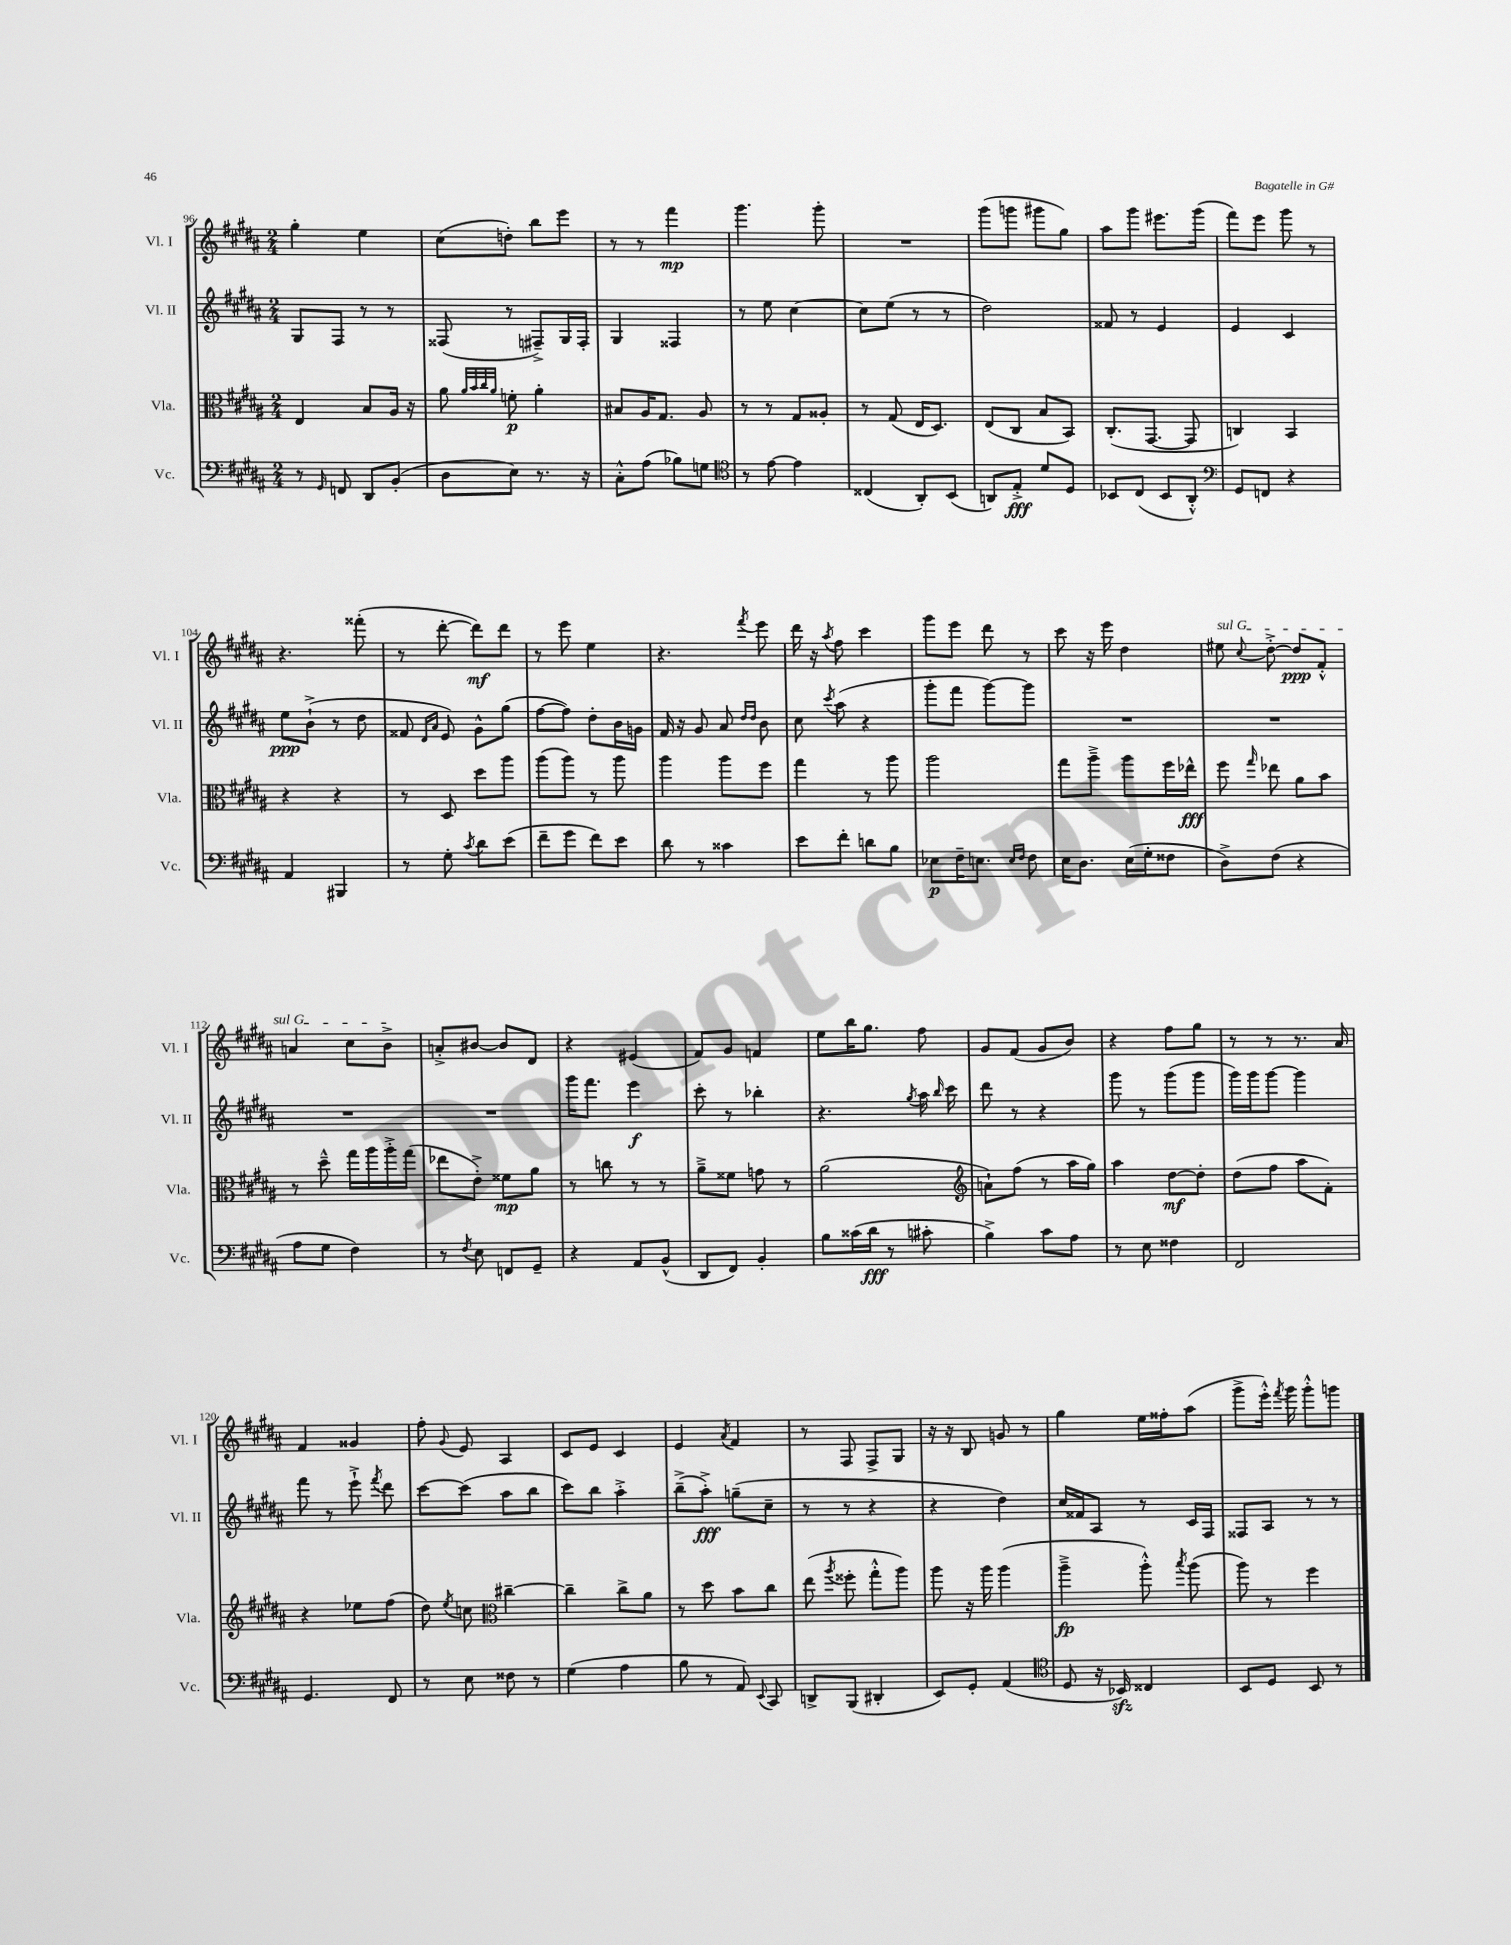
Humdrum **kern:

**kern	**dynam	**kern	**dynam	**kern	**dynam	**kern	**dynam
*part4	*part4	*part3	*part3	*part2	*part2	*part1	*part1
*staff4	*staff4	*staff3	*staff3	*staff2	*staff2	*staff1	*staff1
*I"Vc.	*	*I"Vla.	*	*I"Vl. II	*	*I"Vl. I	*
*I'Vc.	*	*I'Vla.	*	*I'Vl. II	*	*I'Vl. I	*
*clefF4	*	*clefC3	*	*clefG2	*	*clefG2	*
*k[f#c#g#d#a#]	*	*k[f#c#g#d#a#]	*	*k[f#c#g#d#a#]	*	*k[f#c#g#d#a#]	*
*M2/4	*	*M2/4	*	*M2/4	*	*M2/4	*
=96	=96	=96	=96	=96	=96	=96	=96
8r	.	4E/	.	8G#/L	.	4gg#'\	.
16qqGG#/	.	.	.	.	.	.	.
8FFn/	.	.	.	8F#/J	.	.	.
8DD#/L	.	8B/L	.	8r	.	4ee\	.
(8BB'/J	.	16A#/Jk	.	8r	.	.	.
.	.	16r	.	.	.	.	.
=97	=97	=97	=97	=97	=97	=97	=97
8D#\L	.	8a#\	.	(8F##X/	.	(8cc#\L	.
.	.	32qqa#/LLL	.	.	.	.	.
.	.	32qqb/	.	.	.	.	.
.	.	32qqcc#/	.	.	.	.	.
.	.	32qqa#/JJJ	.	.	.	.	.
8E\J)	.	8fn'\	p	8r	.	8ddn'\J)	.
8.r	.	4a#'\	.	8F#X~^/L)	.	8bb\L	.
.	.	.	.	16G#/L	.	8eee\J	.
16r	.	.	.	16F#'/JJ	.	.	.
=98	=98	=98	=98	=98	=98	=98	=98
8C#'^^\L	.	8B#X/L	.	4G#/	.	8r	.
(8A#\J	.	16A#/K	.	.	.	8r	.
.	.	8.G#/J	.	.	.	.	.
8B-X\L)	.	.	.	4F##X/	.	4fff#\	mp
8Gn\J	.	8A#/	.	.	.	.	.
=99	=99	=99	=99	=99	=99	=99	=99
*clefC4	*	*	*	*	*	*	*
8r	.	8r	.	8r	.	4.ggg#\	.
[8e\	.	8r	.	8ee\	.	.	.
4e\]	.	8G#/L	.	[4cc#\	.	.	.
.	.	8A##X'/J	.	.	.	8ggg#'\	.
=100	=100	=100	=100	=100	=100	=100	=100
(4C##X/	.	8r	.	8cc#\L]	.	2r	.
.	.	(8G#/	.	(8ee\J	.	.	.
8AA#'/L)	.	16E/KL	.	8r	.	.	.
.	.	8.D#/J)	.	.	.	.	.
(8BB/J	.	.	.	8r	.	.	.
=101	=101	=101	=101	=101	=101	=101	=101
8AAn/L)	.	(8E/L	.	2dd#\)	.	(8ggg#\L	.
8E'^/J	fff	8C#/J	.	.	.	8gggn\J	.
8d#/L	.	8B/L	.	.	.	8ggg#X\L	.
8D#/J	.	8BB/J)	.	.	.	8gg#\J)	.
=102	=102	=102	=102	=102	=102	=102	=102
8BB-X/L	.	(8.C#'/L	.	8f##X/	.	8aa#\L	.
(8C#/J	.	.	.	8r	.	8ggg#\J	.
.	.	[8.GG#/J	.	.	.	.	.
8BB-/L	.	.	.	4e/	.	8.eee#X\L	.
8AA#'^^/J)	.	8GG#/]	.	.	.	.	.
.	.	.	.	.	.	(16ggg#\Jk	.
=103	=103	=103	=103	=103	=103	=103	=103
*clefF4	*	*	*	*	*	*	*
8GG#/L	.	4Cn/)	.	4e/	.	8fff#\L)	.
8FFn/J	.	.	.	.	.	8eee\J	.
4r	.	4BB/	.	4c#/	.	8ggg#\	.
.	.	.	.	.	.	8r	.
!!LO:LB:g=z
=104	=104	=104	=104	=104	=104	=104	=104
4AA#/	.	4r	.	8ee\L	ppp	4.r	.
.	.	.	.	(8b`^\J	.	.	.
4BBB#X/	.	4r	.	8r	.	.	.
.	.	.	.	8dd#\	.	(8fff##X'\	.
=105	=105	=105	=105	=105	=105	=105	=105
8r	.	8r	.	8f##X/	.	8r	.
.	.	.	.	16qqd#/LL	.	.	.
.	.	.	.	16qqa#/JJ	.	.	.
8G#'\	.	8D#/	.	8e/)	.	[8ddd#'\	.
8qc#/	.	.	.	.	.	.	.
8d#\L	.	8dd#\L	.	8g#^^\L	.	8ddd#\L])	mf
(8e\J	.	8aa#\J	.	(8gg#\J	.	8ddd#\J	.
=106	=106	=106	=106	=106	=106	=106	=106
8f#~\L	.	(8aa#\L	.	[8ff#\L	.	8r	.
8g#\J	.	8aa#\J)	.	8ff#\J])	.	8eee\	.
8f#\L)	.	8r	.	8dd#'\L	.	4ee\	.
8e\J	.	8aa#\	.	16b\L	.	.	.
.	.	.	.	16gn\JJ	.	.	.
=107	=107	=107	=107	=107	=107	=107	=107
8d#\	.	4aa#\	.	16f#/	.	4.r	.
.	.	.	.	16r	.	.	.
8r	.	.	.	8g#/	.	.	.
4c##X\	.	8aa#\L	.	8a#/	.	.	.
.	.	.	.	16qqdd#/LL	.	.	.
.	.	.	.	16qqdd#/JJ	.	8qfff#/	.
.	.	8ff#\J	.	8b\	.	8eee\	.
=108	=108	=108	=108	=108	=108	=108	=108
8e\L	.	4gg#\	.	8cc#\	.	16ddd#\	.
.	.	.	.	.	.	16r	.
.	.	.	.	8qccc#/	.	8qaa#/	.
8f#'\J	.	.	.	(8aa#\	.	8ff#\	.
8dn\L	.	8r	.	4r	.	4ccc#\	.
8B\J	.	8aa#\	.	.	.	.	.
=109	=109	=109	=109	=109	=109	=109	=109
8E-X\L	p	2aa#\	.	8ggg#'\L	.	8ggg#\L	.
16F#~\K	.	.	.	8fff#\J	.	8eee\J	.
8.En\J	.	.	.	.	.	.	.
.	.	.	.	[8ggg#\L)	.	8ddd#\	.
16qqE/LL	.	.	.	.	.	.	.
16qqF#/JJ	.	.	.	.	.	.	.
8F#\	.	.	.	8ggg#\J]	.	8r	.
=110	=110	=110	=110	=110	=110	=110	=110
16E\KL	.	8gg#\L	.	2r	.	8ccc#\	.
8.D#\J	.	.	.	.	.	.	.
.	.	8aa#~^\J	.	.	.	16r	.
.	.	.	.	.	.	16eee\	.
(16E\LL	.	8aa#\L	.	.	.	4dd#\	.
16G#'\J	.	.	.	.	.	.	.
8F##X\J	.	16ff#\L	.	.	.	.	.
.	.	16ee-X^^\JJ	fff	.	.	.	.
=111	=111	=111	=111	=111	=111	=111	=111
!	!	!	!	!	!	!LO:TX:a:i:t=sul G	!
8D#^\L)	.	8ff#\	.	2r	.	8ee#X\	.
.	.	16qqgg#/	.	.	.	8qqcc#/	.
(8F#\J	.	8ee-X\	.	.	.	[8dd#'^\	.
4r	.	8a#\L	.	.	.	8dd#/L]	ppp
.	.	8b\J	.	.	.	8f#'^^/J	.
!!LO:LB:g=z
=112	=112	=112	=112	=112	=112	=112	=112
8A#\L	.	8r	.	2r	.	4an/	.
8G#\J	.	8dd#~^^\	.	.	.	.	.
4F#\)	.	16gg#\LL	.	.	.	8cc#\L	.
.	.	16aa#\	.	.	.	.	.
.	.	16aa#'^\	.	.	.	8b^\J	.
.	.	(16gg#\JJ	.	.	.	.	.
=113	=113	=113	=113	=113	=113	=113	=113
8r	.	8ee-X\L	.	2r	.	8an'^/L	.
8qF#/	.	.	.	.	.	.	.
8E\	.	8e'^\J)	.	.	.	[8b#X/J	.
8FFn/L	.	8f##X\L	mp	.	.	8b#/L]	.
8GG#~/J	.	8a#\J	.	.	.	8d#/J	.
=114	=114	=114	=114	=114	=114	=114	=114
4r	.	8r	.	16ggg#\KL	.	4r	.
.	.	.	.	8.fff#\J	.	.	.
.	.	8ccn\	.	.	.	.	.
8AA#/L	.	8r	.	4eee\	f	(4e#X/	.
(8BB^^/J	.	8r	.	.	.	.	.
=115	=115	=115	=115	=115	=115	=115	=115
8DD#/L	.	8a#~^\L	.	8ccc#'\	.	8f#/L)	.
8FF#/J)	.	8f##X\J	.	8r	.	8g#/J	.
4BB'/	.	8gn\	.	4bb-X'\	.	4fn/	.
.	.	8r	.	.	.	.	.
=116	=116	=116	=116	=116	=116	=116	=116
8B\L	.	(2a#\	.	4.r	.	8ee\L	.
(16c##X\L	.	.	.	.	.	16bb\K	.
16d#\JJ	fff	.	.	.	.	8.gg#\J	.
8r	.	.	.	.	.	.	.
.	.	.	.	8qgg#/	.	.	.
8c#X'\	.	.	.	16aa#\	.	8ff#\	.
.	.	.	.	16qqbb/	.	.	.
.	.	.	.	16ccc#\	.	.	.
=117	=117	=117	=117	=117	=117	=117	=117
*	*	*clefG2	*	*	*	*	*
4B^\)	.	8an`\L)	.	8ddd#\	.	8g#/L	.
.	.	(8ff#\J	.	8r	.	(8f#/J	.
8c#\L	.	8r	.	4r	.	8g#/L	.
8A#\J	.	16aa#\LL	.	.	.	8b/J)	.
.	.	16gg#\JJ)	.	.	.	.	.
=118	=118	=118	=118	=118	=118	=118	=118
8r	.	4aa#\	.	8ggg#\	.	4r	.
8E\	.	.	.	8r	.	.	.
4F##X\	.	[8dd#\L	mf	(8ggg#\L	.	8ff#\L	.
.	.	8dd#'\J]	.	8ggg#\J	.	8gg#\J	.
=119	=119	=119	=119	=119	=119	=119	=119
2FF#/	.	(8dd#\L	.	16ggg#\LL)	.	8r	.
.	.	.	.	16ggg#\J	.	.	.
.	.	8ff#\J	.	[8ggg#\J	.	8r	.
.	.	8aa#\L	.	4ggg#\]	.	8.r	.
.	.	8f#'\J)	.	.	.	.	.
.	.	.	.	.	.	16a#/	.
!!LO:LB:g=z
=120	=120	=120	=120	=120	=120	=120	=120
4.GG#/	.	4r	.	8fff#\	.	4f#/	.
.	.	.	.	8r	.	.	.
.	.	8ee-X\L	.	8eee`^\	.	4g##X/	.
.	.	.	.	8qfff#/	.	.	.
8FF#/	.	(8ff#\J	.	8ddd#\	.	.	.
=121	=121	=121	=121	=121	=121	=121	=121
8r	.	8dd#\)	.	[8ccc#\L	.	8ff#'\	.
.	.	8qee/	.	.	.	8qqg#/	.
8E\	.	8ccn\	.	(8ccc#\J]	.	8e/	.
*	*	*clefC3	*	*	*	*	*
8F##X\	.	[4cc#X~\	.	8aa#\L	.	4A#/	.
8r	.	.	.	8bb\J	.	.	.
=122	=122	=122	=122	=122	=122	=122	=122
(4G#\	.	4cc#~\]	.	8ccc#\L)	.	8c#/L	.
.	.	.	.	8bb\J	.	8e/J	.
4A#\	.	8cc#^\L	.	4aa#'^\	.	4c#/	.
.	.	8a#\J	.	.	.	.	.
=123	=123	=123	=123	=123	=123	=123	=123
8B\	.	8r	.	(8bb~^\L	.	4e/	.
8r	.	8dd#\	.	8aa#'^\J)	fff	.	.
.	.	.	.	.	.	8qa#/	.
8AA#/)	.	8b\L	.	(8ggn~\L	.	4f#/	.
8qqEE/	.	.	.	.	.	.	.
8CC#/	.	8cc#\J	.	8cc#~\J	.	.	.
=124	=124	=124	=124	=124	=124	=124	=124
8DDn^/L	.	(8ee\	.	8r	.	8r	.
.	.	8qaa#/	.	.	.	.	.
(8BBB/J	.	8ff##X'\	.	8r	.	8F#/	.
4DD#X'/	.	8gg#'^^\L	.	4r	.	8F#^/L	.
.	.	8aa#\J)	.	.	.	8G#/J	.
=125	=125	=125	=125	=125	=125	=125	=125
8EE/L)	.	8aa#\	.	4r	.	16r	.
.	.	.	.	.	.	16r	.
8GG#'/J	.	16r	.	.	.	8B/	.
.	.	16aa#\	.	.	.	.	.
(4AA#/	.	(4aa#\	.	4dd#\)	.	8gn/	.
.	.	.	.	.	.	8r	.
=126	=126	=126	=126	=126	=126	=126	=126
*clefC4	*	*	*	*	*	*	*
8D#/	.	4aa#~^\	fp	16cc#/LL	.	4gg#\	.
.	.	.	.	16f##X/J	.	.	.
16r	.	.	.	8A#/J	.	.	.
16BB-Xzz/)	.	.	.	.	.	.	.
4C##X/	.	8aa#'^^\)	.	8r	.	16ee\LL	.
.	.	.	.	.	.	16ff##X'\J	.
.	.	8qbb/	.	.	.	.	.
.	.	(8aa#\	.	16c#/LL	.	(8aa#\J	.
.	.	.	.	16F#/JJ	.	.	.
=127	=127	=127	=127	=127	=127	=127	=127
8BB/L	.	8aa#\)	.	8F##X/L	.	8ggg#^\L	.
8D#/J	.	8r	.	8A#/J	.	16eee'^^\Jk)	.
.	.	.	.	.	.	8qfff#/	.
.	.	.	.	.	.	16ggg#\	.
8BB/	.	4ff#\	.	8r	.	8ggg#'^^\L	.
8r	.	.	.	8r	.	8gggn\J	.
==	==	==	==	==	==	==	==
*-	*-	*-	*-	*-	*-	*-	*-
